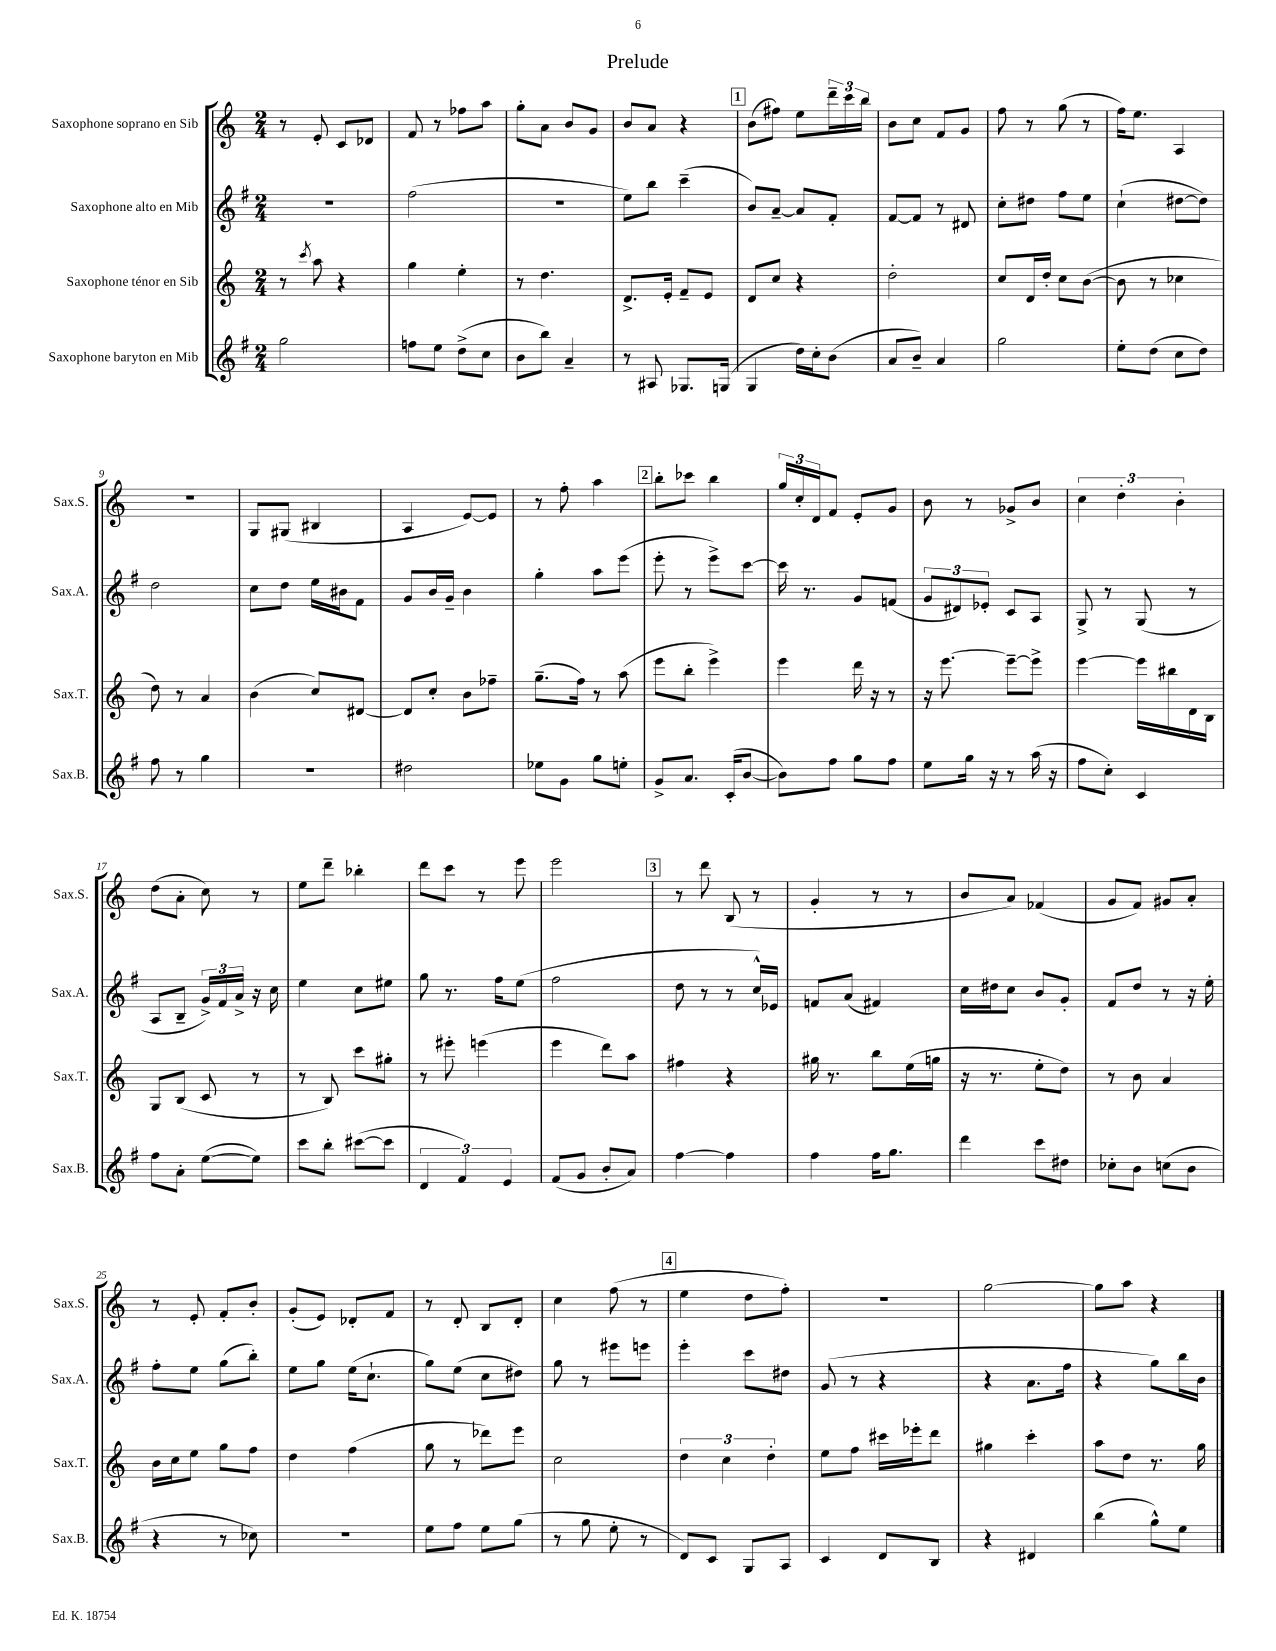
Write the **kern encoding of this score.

**kern	**kern	**kern	**kern
*staff4	*staff3	*staff2	*staff1
*clefG2	*clefG2	*clefG2	*clefG2
*k[f#]	*k[]	*k[f#]	*k[]
*M2/4	*M2/4	*M2/4	*M2/4
2gg	8r	2r	8r
.	8qccc	.	.
.	8aa	.	8e'
.	4r	.	8c
.	.	.	8d-
=	=	=	=
8ff	4gg	(2ff#	8f
8ee	.	.	8r
(8dd^	4ee'	.	8ff-
8cc	.	.	8aa
=	=	=	=
8b	8r	2r	8gg'
8bb)	4.dd	.	8a
4a~	.	.	8b
.	.	.	8g
=	=	=	=
8r	8.d^	8ee)	8b
8A#	.	8bb	8a
.	16e'	.	.
8.G-	8f~	(4ccc~	4r
.	8e	.	.
(16G	.	.	.
=	=	=	=
4G	8d	8b)	(8b
.	8cc	[8a~	8ff#)
16dd)	4r	8a]	8ee
16cc'	.	.	.
(8b	.	8f#'	24ddd~
.	.	.	24ccc
.	.	.	24bb
=	=	=	=
8a	2dd'	[8f#	8b
8b~)	.	8f#]	8cc
4a	.	8r	8f
.	.	8d#	8g
=	=	=	=
2gg	8cc	8cc'	8ff
.	16d	8dd#	8r
.	16dd'	.	.
.	8cc	8ff#	(8gg
.	([8b	8ee	8r
=	=	=	=
8ee'	8b]	(4cc`	16ff)
.	.	.	8.ee
(8dd	8r	.	.
8cc	4cc-	[8dd#	4A
8dd)	.	8dd#])	.
=	=	=	=
8ff#	8dd)	2dd	2r
8r	8r	.	.
4gg	4a	.	.
=	=	=	=
2r	(4b	8cc	8G
.	.	8dd	(8G#
.	8cc)	16ee	4B#
.	.	16b#	.
.	[8d#	8f#	.
=	=	=	=
2dd#	8d#]	8g	4A
.	8cc'	16b	.
.	.	16g~	.
.	8b	4b	[8e)
.	8ff-~	.	8e]
=	=	=	=
8ee-	(8.gg~	4gg'	8r
8g	.	.	8ff'
.	16ff)	.	.
8gg	8r	8aa	4aa
8ee'	(8aa	(8eee	.
=	=	=	=
8g^	8eee	8eee'	8bb'
8.a	8bb'	8r	8ccc-
.	4eee^)	8eee^)	4bb
(16c'	.	.	.
[8b	.	[8ccc	.
=	=	=	=
8b])	4eee	16ccc]	24gg
.	.	.	24cc'
.	.	8.r	.
.	.	.	24d
8ff#	.	.	8f
8gg	16ddd	8g	8e'
.	16r	.	.
8ff#	8r	(8f	8g
=	=	=	=
8ee	16r	12g	8b
.	[8.eee	.	.
.	.	12d#)	.
16gg	.	.	8r
.	.	12e-'	.
16r	.	.	.
8r	8eee~_	8c	8g-^
(16aa	8eee^]	8A	8b
16r	.	.	.
=	=	=	=
8ff#	[4eee	8G^	6cc
8cc')	.	8r	.
.	.	.	6dd'
4c	16eee]	(8G	.
.	16bb#	.	.
.	.	.	6b'
.	16d	8r	.
.	16B	.	.
=	=	=	=
8ff#	8G	8A	(8dd
8a'	(8B	8B~	8a'
([8ee	8c	24g^)	8cc)
.	.	24f#	.
.	.	24a^	.
8ee])	8r	16r	8r
.	.	16cc	.
=	=	=	=
8ccc	8r	4ee	8ee
8bb'	8B)	.	8ddd~
([8ccc#	8ccc	8cc	4bb-'
8ccc#]	8gg#'	8ee#	.
=	=	=	=
6d	8r	8gg	8ddd
.	8eee#'	8.r	8ccc
6f#)	.	.	.
.	(4eee	.	8r
.	.	16ff#	.
6e	.	.	.
.	.	(8ee	8eee
=	=	=	=
(8f#	4eee	2ff#	2eee
8g	.	.	.
8b'	8ddd)	.	.
8a)	8aa	.	.
=	=	=	=
[4ff#	4ff#	8dd	8r
.	.	8r	8ddd
4ff#]	4r	8r	(8B
.	.	16cc^^)	8r
.	.	16e-	.
=	=	=	=
4ff#	16gg#	8f	4g'
.	8.r	.	.
.	.	(8a	.
16ff#	8bb	4f#)	8r
8.gg	.	.	.
.	(16ee	.	8r
.	16gg	.	.
=	=	=	=
4ddd	16r	16cc	8b
.	8.r	16dd#	.
.	.	8cc	8a)
8ccc	8ee'	8b	(4f-
8dd#	8dd)	8g'	.
=	=	=	=
8cc-'	8r	8f#	8g
8b	8b	8dd	8f)
(8cc	4a	8r	8g#
8b	.	16r	8a'
.	.	16ee'	.
=	=	=	=
4r	16b	8ff#'	8r
.	16cc	.	.
.	8ee	8ee	8e'
8r	8gg	(8gg	8f'
8cc-)	8ff	8bb')	8b'
=	=	=	=
2r	4dd	8ee	(8g'
.	.	8gg	8e)
.	(4ff	(16ee	8d-'
.	.	8.cc`	.
.	.	.	8f
=	=	=	=
8ee	8gg	8gg)	8r
8ff#	8r	(8ee	8d'
8ee	8ddd-)	8cc	8B
(8gg	8eee	8dd#)	8d'
=	=	=	=
8r	2cc	8gg	4cc
8gg	.	8r	.
8ee'	.	8eee#	(8ff
8r	.	8eee	8r
=	=	=	=
8d)	6dd	4eee'	4ee
8c	.	.	.
.	6cc	.	.
8G	.	8ccc	8dd
.	6dd'	.	.
8A	.	8dd#	8ff')
=	=	=	=
4c	8ee	(8g	2r
.	8ff	8r	.
8d	16ccc#	4r	.
.	16eee-'	.	.
8B	8ddd	.	.
=	=	=	=
4r	4gg#	4r	[2gg
4d#	4ccc'	8.a	.
.	.	16ff#	.
=	=	=	=
(4bb	8aa	4r	8gg]
.	8dd	.	8aa
8gg^^)	8.r	8gg)	4r
8ee	.	16bb	.
.	16gg	16b	.
==	==	==	==
*-	*-	*-	*-
